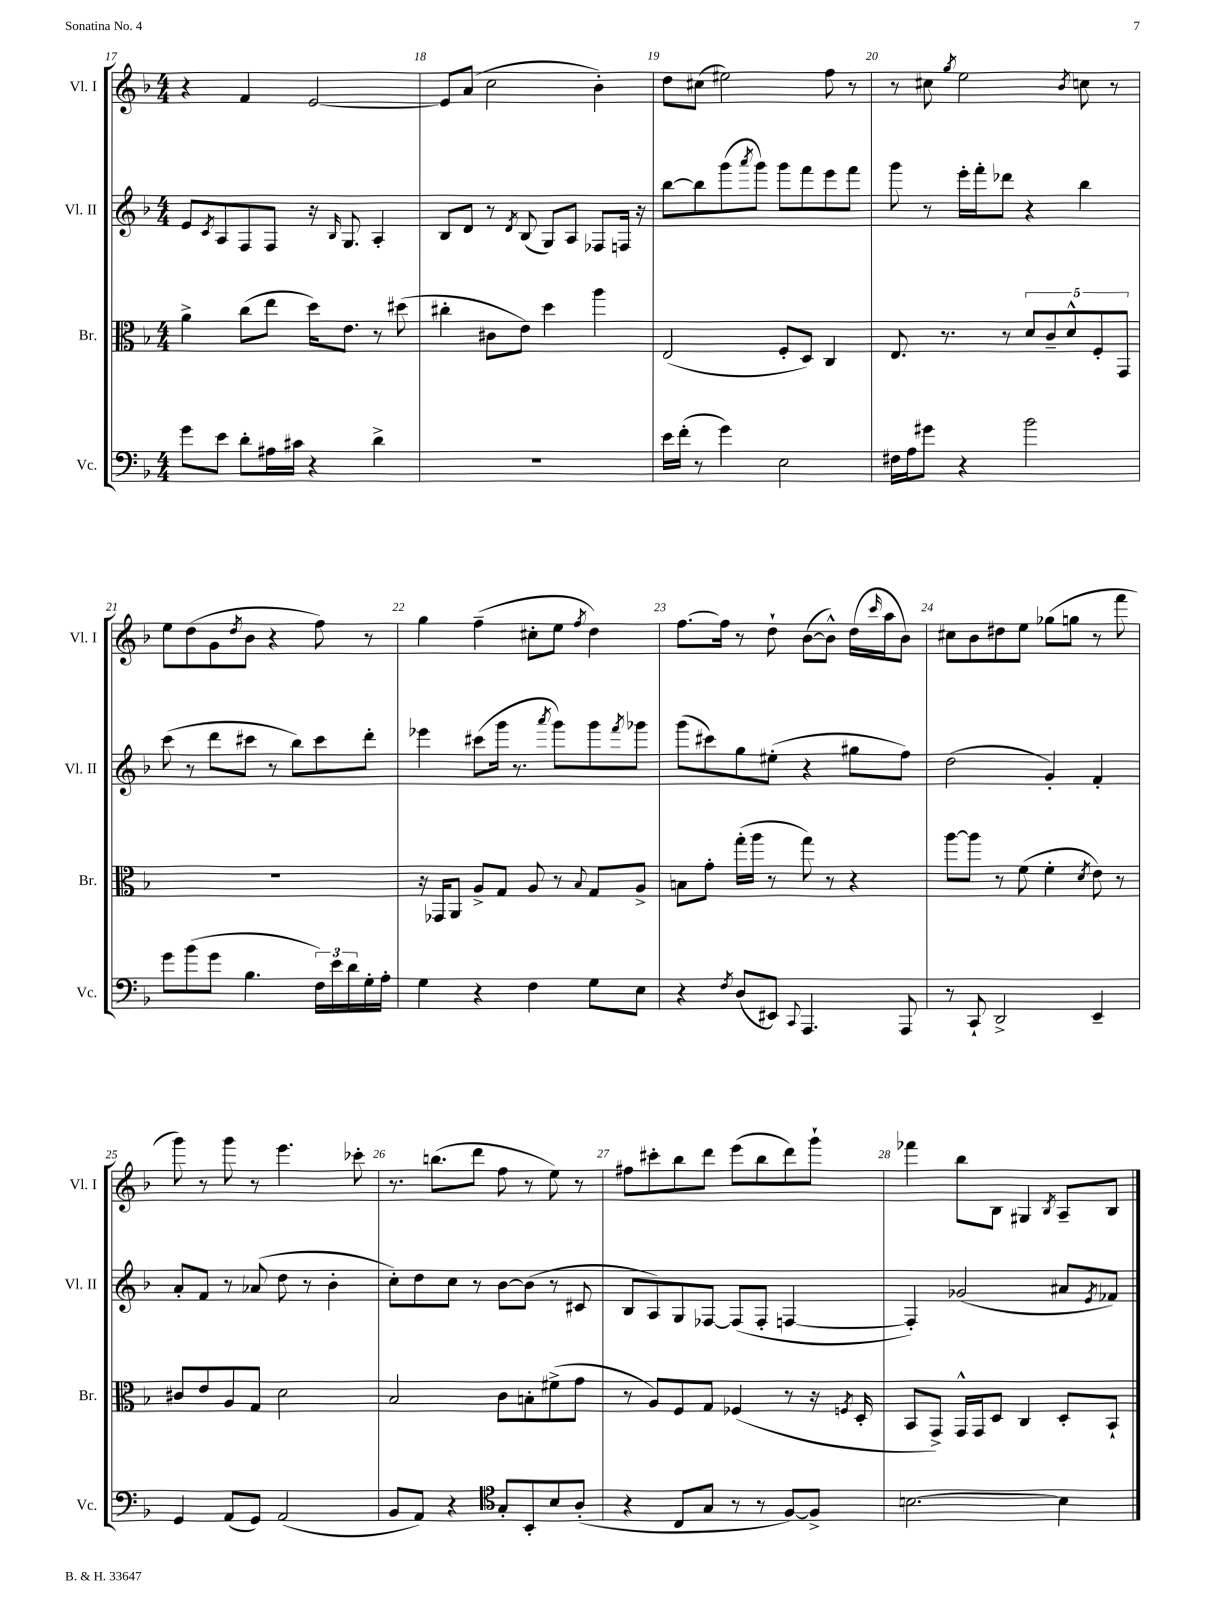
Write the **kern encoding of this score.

**kern	**kern	**kern	**kern
*part4	*part3	*part2	*part1
*staff4	*staff3	*staff2	*staff1
*I"Vc.	*I"Br.	*I"Vl. II	*I"Vl. I
*I'Vc.	*I'Br.	*I'Vl. II	*I'Vl. I
*clefF4	*clefC3	*clefG2	*clefG2
*k[b-]	*k[b-]	*k[b-]	*k[b-]
*M4/4	*M4/4	*M4/4	*M4/4
=17	=17	=17	=17
8g\L	4a^\	8e/L	4r
.	.	8qc/	.
8e\J	.	8A/	.
8d'\L	(8cc\L	8F/	4f/
16A#X\L	8ee\J	8F/J	.
16c#X\JJ	.	.	.
4r	16dd\KL)	16r	[2e/
.	.	16qqB-/	.
.	8.e\J	8.G/	.
4d^\	8r	4A'/	.
.	(8dd#X\	.	.
=18	=18	=18	=18
1r	4cc#X'\	8B-/L	8e/L]
.	.	8d/J	(8a/J
.	8c#X\L	8r	2cc\
.	.	8qd/	.
.	8e\J)	(8B-/	.
.	4dd\	8G/L)	.
.	.	8A/J	.
.	4aa\	8F-X/L	4b-'\)
.	.	16Fn/Jk	.
.	.	16r	.
=19	=19	=19	=19
16e\LL	(2E/	[8bb-\L	8dd\L
(16f'\JJ	.	.	.
8r	.	8bb-\]	(8cc#X\J
4g\)	.	(8ggg\	2ee#X\)
.	.	8qaaa/	.
.	.	8ggg\J)	.
2E\	8F'/L	8ggg\L	.
.	8D/J)	8fff\	.
.	4C/	8eee\	8ff\
.	.	8fff\J	8r
=20	=20	=20	=20
16F#X\LL	8.E/	8ggg\	8r
16A\J	.	.	.
8g#X\J	.	8r	8cc#X\
.	8.r	.	.
.	.	.	8qgg/
4r	.	16eee'\LL	2ee\
.	.	16fff'\J	.
.	8r	8ddd-X\J	.
2b-\	10d/L	4r	.
.	10c~/	.	.
.	10d^^/	.	.
.	.	.	8qb-/
.	.	4bb-\	8ccn\
.	10F'/	.	.
.	.	.	8r
.	10GG/J	.	.
!!LO:LB:g=z
=21	=21	=21	=21
8g\L	1r	(8ccc\	8ee\L
(8b-\	.	8r	(8dd\
8g\J	.	8ddd\L	8g\
.	.	.	8qdd/
4.B-\	.	8ccc#X\J	8b-\J
.	.	8r	4r
.	.	8bb-\L)	.
24F\LL)	.	8ccc#\	8ff\)
24e\	.	.	.
24d\	.	.	.
16G'\	.	8ddd'\J	8r
16A'\JJ	.	.	.
=22	=22	=22	=22
4G\	16r	4eee-X\	4gg\
.	16GG-X/KL	.	.
.	8AA/J	.	.
4r	8A^/L	(8ccc#X\L	(4ff~\
.	8G/J	16ggg\Jk	.
.	.	8.r	.
4F\	8A/	.	8cc#X'\L
.	.	8qaaa/	.
.	8r	8ggg\L)	8ee\J
.	8qqB-/	.	8qff/
8G\L	8G/L	8ggg\	4dd\)
.	.	8qfff/	.
8E\J	8A^/J	8ggg-X\J	.
=23	=23	=23	=23
4r	8Bn\L	(8ggg\L	[8.ff\L
.	8g'\J	8ccc#X\)	.
.	.	.	16ff\Jk]
8qF/	.	.	.
(8D/L	(16gg'\LL	8gg\	8r
.	16aa\JJ	.	.
8EE#X/J)	8r	(8ee#X'\J	8dd`\
8qqCC/	.	.	.
4.AAA/	8gg\)	4r	([8b-\L
.	8r	.	8b-^^\J])
.	4r	8gg#X\L	(16dd\LL
.	.	.	16qqccc/
.	.	.	16aa\J
8AAA/	.	8ff\J)	8b-\J)
=24	=24	=24	=24
8r	[8aa\L	(2dd\	8cc#X\L
8CC`/	8aa\J]	.	8b-\
2DD^/	8r	.	8dd#X\
.	(8f\	.	8ee\J
.	4f'\	4g'/)	(8gg-X\L
.	.	.	8ggn\J
.	8qd/	.	.
4EE~/	8e\)	4f'/	8r
.	8r	.	8fff\
!!LO:LB:g=z
=25	=25	=25	=25
4GG/	8c#X/L	8a'/L	8ggg\)
.	8e/	8f/J	8r
(8AA/L	8A/	8r	8ggg\
8GG/J)	8G/J	(8a-X/	8r
(2AA/	2d\	8dd\	4.eee\
.	.	8r	.
.	.	4b-'\	.
.	.	.	8ccc-X'\
=26	=26	=26	=26
8BB-/L	2B-/	8cc'\L)	8.r
8AA/J)	.	8dd\	.
.	.	.	(8.bbn\L
4r	.	8cc\J	.
.	.	8r	8ddd\J
*clefC4	*	*	*
8G'/L	8c\L	[8b-\L	8ff\
8BB-'/	8Bn'\	(8b-\J]	8r
8B-/	(8f#X^\	8r	8ee\)
(8A'/J	8g\J	8c#X/	8r
=27	=27	=27	=27
4r	8r	8B-/L	8ff#X\L
.	8A/L)	8A/)	8ccc#X'\
8C/L	8F/	8G/	8bb-\
8G/J	8G/J	[8F-X/J	8ddd\J
8r	(4F-X/	(8F-/L]	(8eee\L
8r	.	8F-'/J	8bb-\
[8F/L)	8r	[4Fn/	8ddd\)
8F^/J]	16r	.	8ggg`\J
.	8qFn/	.	.
.	16D'/	.	.
=28	=28	=28	=28
[2.Bn\	8BB-/L	4F'/])	4fff-X\
.	8GG^/J)	.	.
.	16GG^^/LL	(2g-X/	8bb-\L
.	16GG/J	.	.
.	8D/J	.	8B-\J
.	4C/	.	4G#X/
.	.	.	8qB-/
4B\]	8D'/L	8a#X/L	8A~/L
.	.	8qe/	.
.	8BB-`/J	8f-X/J)	8B-/J
==	==	==	==
*-	*-	*-	*-
